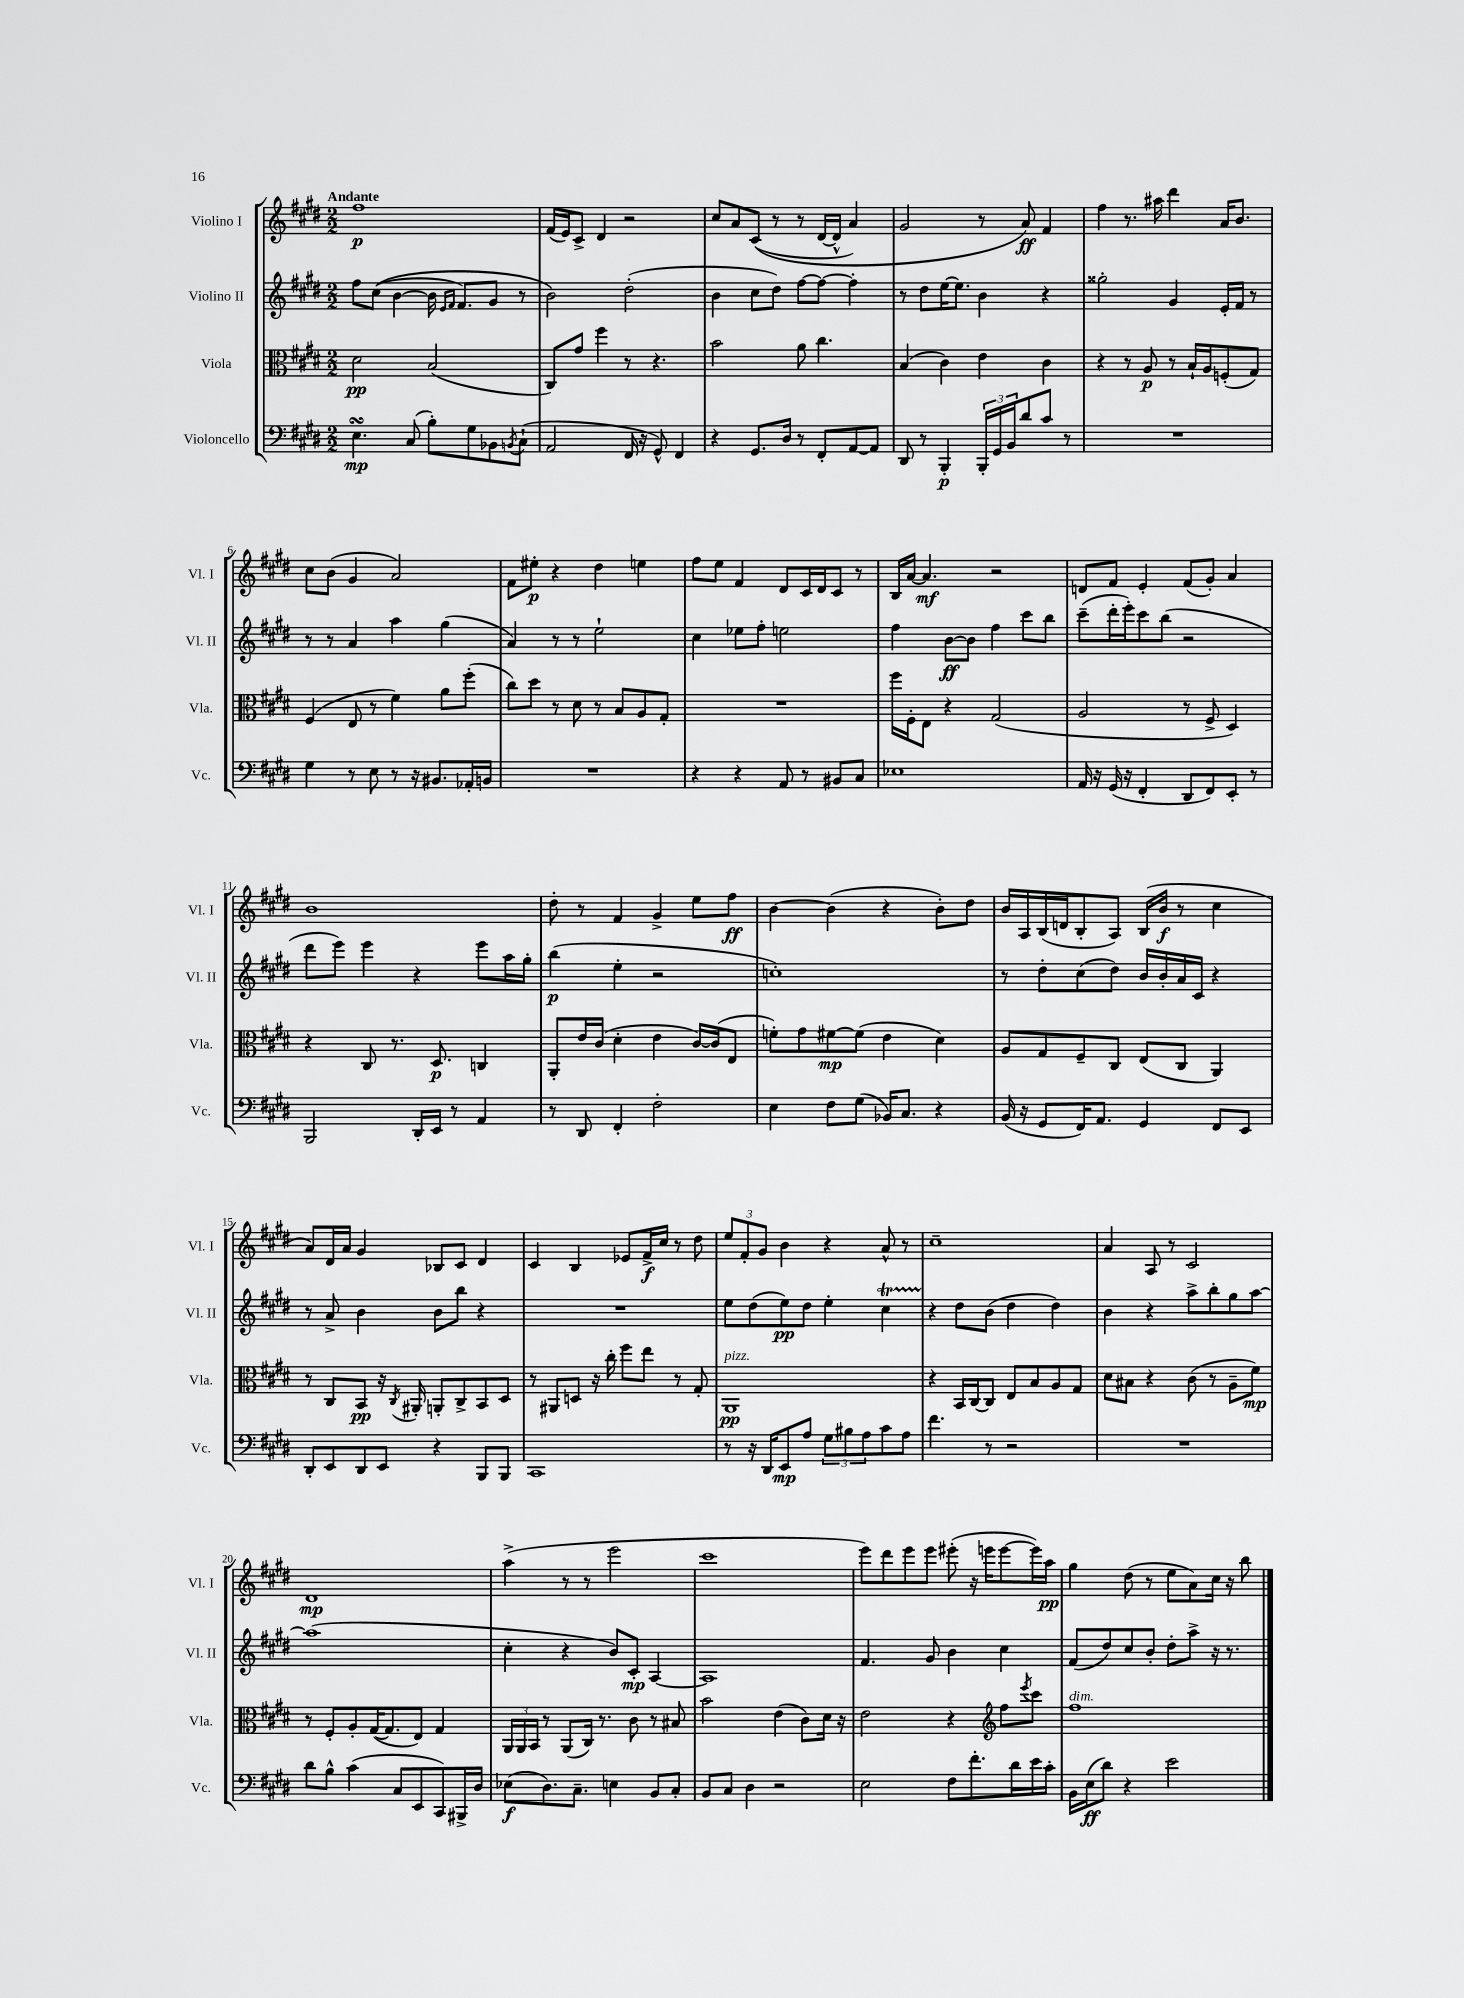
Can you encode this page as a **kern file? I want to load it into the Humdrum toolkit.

**kern	**kern	**kern	**kern
*staff4	*staff3	*staff2	*staff1
*clefF4	*clefC3	*clefG2	*clefG2
*k[f#c#g#d#]	*k[f#c#g#d#]	*k[f#c#g#d#]	*k[f#c#g#d#]
*M2/2	*M2/2	*M2/2	*M2/2
4.E\	2d#\	8ff#\L	1ff#
.	.	&((8cc#\J	.
.	.	[4b\	.
(8C#/	.	.	.
8B'\L)	(2B/	16b\]	.
.	.	16qqe/LL	.
.	.	16qqf#/JJ	.
.	.	8.f#/L)	.
8G#\	.	.	.
8BB-\	.	8g#/J	.
8qBB/	.	.	.
(8C#`\J	.	8r	.
=	=	=	=
2AA/	8C#/L)	2b\&)	(16f#/LL
.	.	.	16e/J)
.	8g#/J	.	8c#^/J
.	4ff#\	.	4d#/
16FF#/	8r	(2dd#'\	2r
16r	.	.	.
8GG#^^/)	4.r	.	.
4FF#/	.	.	.
=	=	=	=
4r	2b\	4b\	8cc#/L
.	.	.	8a/
8.GG#/L	.	8cc#\L	&((8c#/J
.	.	8dd#\J)	8r
16D#/Jk	.	.	.
8r	8a\	[8ff#\L	8r
8FF#'/L	4.cc#\	8ff#\_J	[16d#/LL
.	.	.	16d#^^/]JJ
[8AA/	.	4ff#'\]	4a/)
8AA/]J	.	.	.
=	=	=	=
8DD#/	(4B/	8r	2g#/
8r	.	8dd#\L	.
4BBB'/	4c#\)	[16ee\K	.
.	.	8.ee\]J	.
24BBB'/LL	4e\	4b\	8r
24GG#/	.	.	.
24BB/J	.	.	.
8d#/	.	.	8a/&)
8c#/J	4c#\	4r	4f#/
8r	.	.	.
=	=	=	=
1r	4r	2gg##'\	4ff#\
.	8r	.	8.r
.	8A/	.	.
.	.	.	16aa#\
.	8r	4g#/	4ddd#\
.	16B`/LL	.	.
.	16A/J	.	.
.	(8F'/	16e'/LL	16a/LK
.	.	16f#/JJ	8.b/J
.	8G#/J)	8r	.
=	=	=	=
4G#\	(4F#/	8r	8cc#\L
.	.	8r	(8b\J
8r	8E/	4a/	4g#/
8E\	8r	.	.
8r	4f#\)	4aa\	2a/)
16r	.	.	.
8.BB#/L	.	.	.
.	8a\L	(4gg#\	.
16AA-'/L	(8ff#'\J	.	.
16BB/JJ	.	.	.
=	=	=	=
1r	8cc#\L)	4a/)	8f#\L
.	8dd#\J	.	8ee#'\J
.	8r	8r	4r
.	8d#\	8r	.
.	8r	2ee`\	4dd#\
.	8B/L	.	.
.	8A/	.	4ee\
.	8G#'/J	.	.
=	=	=	=
4r	1r	4cc#\	8ff#\L
.	.	.	8ee\J
4r	.	8ee-\L	4f#/
.	.	8ff#'\J	.
8AA/	.	2ee\	8d#/L
8r	.	.	16c#/L
.	.	.	16d#/J
8BB#/L	.	.	8c#/J
8C#/J	.	.	8r
=	=	=	=
1E-	16ff#\LL	4ff#\	16B/LL
.	16F#'\J	.	[16a/JJ
.	8E\J	.	4.a/]
.	4r	[8b\L	.
.	.	8b\]J	.
.	(2G#/	4ff#\	2r
.	.	8ccc#\L	.
.	.	8bb\J	.
=	=	=	=
16AA/	2A/	(8ccc#~\L	8d/L
16r	.	.	.
(16GG#/	.	16ddd#'\L	8f#/J
16r	.	16eee'\J)	.
4FF#'/	.	8ccc#\	4e'/
.	.	(8bb\J	.
8DD#/L	8r	2r	(8f#/L
8FF#/)	8F#^/	.	8g#'/J)
8EE'/J	4D#/)	.	4a/
8r	.	.	.
=	=	=	=
2BBB/	4r	8ddd#\L	1b
.	.	8eee\J)	.
.	8C#/	4eee\	.
.	8.r	.	.
16DD#'/LL	.	4r	.
16EE/JJ	8.D#/	.	.
8r	.	.	.
4AA/	4C/	8eee\L	.
.	.	16aa\L	.
.	.	16gg#'\JJ	.
=	=	=	=
8r	8AA'/L	(4bb\	8dd#'\
8DD#/	16e/L	.	8r
.	(16c#/JJ	.	.
4FF#'/	4d#'\	4ee'\	4f#/
2F#'\	4e\	2r	4g#^/
.	[16c#/LL)	.	8ee\L
.	(16c#/]J	.	.
.	8E/J	.	8ff#\J
=	=	=	=
4E\	8f'\L)	1cc')	[4b\
.	8g#\	.	.
8F#\L	[8f#\	.	(4b\]
(8G#\J	(8f#\]J	.	.
16BB-/LK)	4e\	.	4r
8.C#/J	.	.	.
4r	4d#\)	.	8b'\L)
.	.	.	8dd#\J
=	=	=	=
(16BB/	8A/L	8r	16b/LL
16r	.	.	16A/
8GG#/L	8G#/	8dd#'\L	(16B/
.	.	.	16d/J
16FF#/K)	8F#~/	(8cc#\	8B'/
8.AA/J	.	.	.
.	8C#/J	8dd#\J)	8A/J)
4GG#/	(8E/L	16b/LL	(16B/LL
.	.	16b'/	16b/JJ
.	8C#/J	16a/	8r
.	.	16c#/JJ	.
8FF#/L	4AA/)	4r	4cc#\
8EE/J	.	.	.
=	=	=	=
8DD#'/L	8r	8r	8a/L)
8EE/	8C#/L	8a^/	16d#/L
.	.	.	16a/JJ
8DD#/	8BB/J	4b\	4g#/
8EE/J	16r	.	.
.	8qC#/	.	.
.	16AA#'/	.	.
4r	8AA'/L	8b\L	8B-/L
.	8C#^/	8bb\J	8c#/J
8BBB/L	8BB/	4r	4d#/
8BBB/J	8D#/J	.	.
=	=	=	=
1CC#	8r	1r	4c#/
.	8AA#/L	.	.
.	8D/J	.	4B/
.	16r	.	.
.	16cc#'\	.	.
.	8ff#\L	.	8e-/L
.	8ee\J	.	16f#^/L
.	.	.	16cc#/JJ
.	8r	.	8r
.	8G#'/	.	8dd#\
=	=	=	=
8r	1AA	8ee\L	12ee/L
.	.	.	12f#'/
16r	.	(8dd#\	.
.	.	.	12g#/J
16DD#/LK	.	.	.
8EE/	.	8ee\)	4b\
8A/J	.	8dd#\J	.
12G#\L	.	4ee'\	4r
12B#\	.	.	.
12A\	.	.	.
8c#\	.	4cc#\	8a^^/
8A\J	.	.	8r
=	=	=	=
4.f#\	4r	4r	1cc#~
.	16BB/LL	8dd#\L	.
.	[16C#/J	.	.
8r	8C#/]J	(8b\J	.
2r	8E/L	4dd#\	.
.	8B/	.	.
.	8A/	4dd#\)	.
.	8G#/J	.	.
=	=	=	=
1r	8d#\L	4b\	4a/
.	8B#\J	.	.
.	4r	4r	8A/
.	.	.	8r
.	(8c#\	8aa^\L	2c#/
.	8r	8bb'\	.
.	8A~\L	8gg#\	.
.	8f#\J)	[8aa\J	.
=	=	=	=
8d#\L	8r	(1aa]	1d#
8B^^\J	8F#'/L	.	.
(4c#\	8A'/	.	.
.	([16G#/K	.	.
.	8.G#/]	.	.
8C#/L	.	.	.
8EE/	8E/J)	.	.
8CC#/)	4G#/	.	.
16BBB#^/L	.	.	.
16D#/JJ	.	.	.
=	=	=	=
(8E-\L	24AA/LL	4cc#'\	(4aa^\
.	24AA/	.	.
.	24BB/JJ	.	.
8.D#\)	8r	.	.
.	(8AA/L	4r	8r
8.C#~\J	.	.	.
.	16C#/Jk)	.	8r
.	8.r	.	.
4E\	.	8b/L)	2eee\
.	8c#\	8c#'/J	.
8BB/L	8r	[4A/	.
8C#'/J	8B#/	.	.
=	=	=	=
8BB/L	2b\	1A]	1ccc#
8C#/J	.	.	.
4D#\	.	.	.
2r	(4e\	.	.
.	8c#\L)	.	.
.	16d#\Jk	.	.
.	16r	.	.
=	=	=	=
2E\	2e\	4.f#/	8eee\L)
.	.	.	8ddd#\
.	.	.	8eee\
.	.	8g#/	8eee\J
8F#\L	4r	4b\	(8eee#'\
8.f#'\	.	.	16r
.	.	.	16eee\LK
*	*clefG2	*	*
.	8ff#\L	4cc#\	[8eee\
16d#\L	.	.	.
.	8qeee/	.	.
16e\	8ccc#\J	.	16eee\]L)
16c#'\JJ	.	.	16aa\JJ
=	=	=	=
16BB\LL	1ff#	(8f#/L	4gg#\
(16E\J	.	.	.
8d#\J)	.	8dd#/)	.
4r	.	8cc#/	(8dd#\
.	.	8b'/J	8r
2e\	.	8dd#'\L	8ee\L
.	.	8aa^\J	8a\)
.	.	16r	16cc#\Jk
.	.	8.r	16r
.	.	.	8bb\
==	==	==	==
*-	*-	*-	*-
